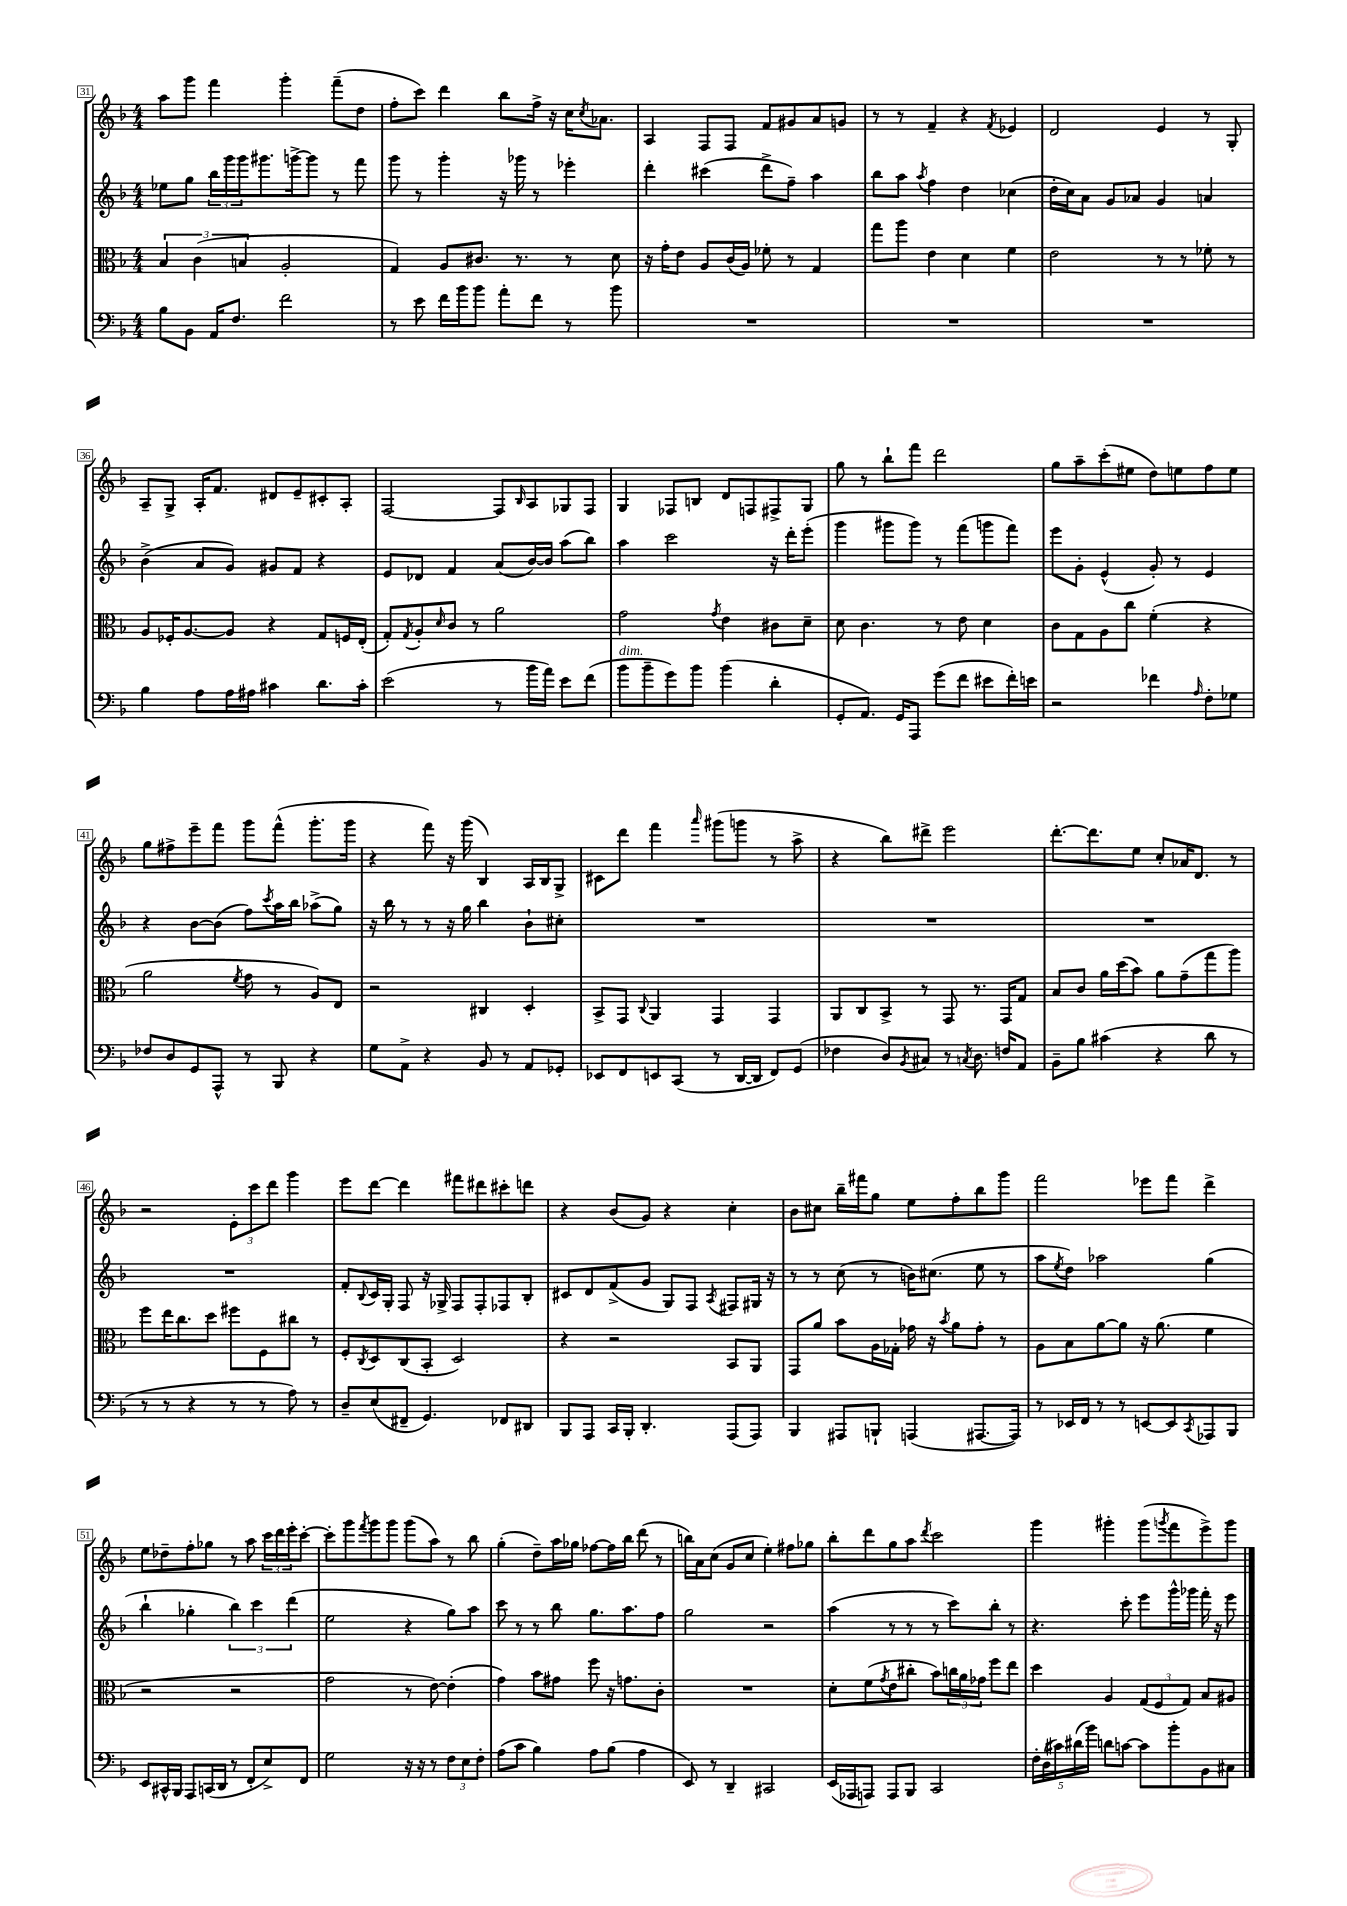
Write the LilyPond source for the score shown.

<<
\new StaffGroup <<
\new Staff = "s0" {
    \clef treble \key f \major \numericTimeSignature \time 4/4
    a''8 g'''8 f'''4 g'''4-. f'''8--( d''8 |
    f''8-. c'''8) d'''4 bes''8 f''16-> r16 c''16 \acciaccatura { c''8 } aes'8. |
    a4 f8 f8 f'8 gis'8 a'8 g'8 |
    r8 r8 f'4-- r4 \acciaccatura { f'8 } ees'4 |
    d'2 e'4 r8 g8-. |
    a8-- g8-> a16-. f'8. dis'8 e'8-- cis'8-. a8-. |
    f2~ f8 \grace { bes16 } a8 ges8 f8 |
    g4 fes8 b8 d'8 f8 fis8-> g8 |
    g''8 r8 bes''8-! f'''8 d'''2 |
    g''8 a''8-- c'''8-.( eis''8 d''8) e''8 f''8 e''8 |
    g''8 fis''8-> e'''8-- f'''8 g'''8 f'''8-^( g'''8.-. g'''16 |
    r4 f'''8) r16 g'''16( bes4) a16 bes16 g8-> |
    cis'8 d'''8 f'''4 \grace { a'''16 } gis'''8( g'''8 r8 a''8-> |
    r4 bes''8) dis'''8-> e'''2 |
    d'''8.~-. d'''8. e''8 c''8-. aes'16 d'8. r8 |
    r2 \tuplet 3/2 { e'8-. c'''8 d'''8 } g'''4 |
    e'''8 d'''8~ d'''4 fis'''8 dis'''8 cis'''8-. d'''8 |
    r4 bes'8( g'8) r4 c''4-. |
    bes'8 cis''8 bes''16-- fis'''16 g''8 e''8 f''8-. bes''8 g'''8 |
    f'''2 ees'''8 f'''8 d'''4-> |
    e''8 des''8-- f''8-. ges''8 r8 a''8 \tuplet 3/2 { c'''16 d'''16 e'''16-. } c'''8~-. |
    c'''8-. g'''8 \acciaccatura { f'''8 } g'''8 g'''8 g'''8( a''8) r8 bes''8 |
    g''4-.( d''8--) a''16 ges''16 fes''8~ fes''16 bes''16 d'''8( r8 |
    b''16) a'16 c''8( g'8 c''8 e''4-.) fis''8 ges''8 |
    bes''8-. d'''8 g''8 a''8 \acciaccatura { d'''8 } c'''2 |
    g'''4 gis'''4-. gis'''8( \acciaccatura { g'''8 } f'''8 e'''8->) g'''8 \bar "|." |
}
\new Staff = "s1" {
    \clef treble \key f \major \numericTimeSignature \time 4/4
    ees''8 g''8 \tuplet 3/2 { bes''16 g'''16 g'''16 } gis'''8. g'''16~-> g'''8 r8 f'''8 |
    g'''8 r8 g'''4-. r16 ges'''16 r8 ees'''4-. |
    d'''4-. cis'''4( d'''8-> f''8--) a''4 |
    bes''8 a''8 \acciaccatura { a''8 } f''4 d''4 ces''4( |
    d''16-. c''16) a'8 g'8 aes'8 g'4 a'4 |
    bes'4->( a'8 g'8) gis'8 f'8 r4 |
    e'8 des'8 f'4 a'8( bes'16~) bes'16 a''8( bes''8) |
    a''4 c'''2 r16 d'''16-. e'''8-.( |
    g'''4 gis'''8 gis'''8) r8 f'''8( g'''8 f'''8) |
    e'''8 g'8-. e'4-^( g'8-.) r8 e'4 |
    r4 bes'8~ bes'8( f''8) \acciaccatura { c'''8 } a''16 bes''16 aes''8->( g''8) |
    r16 bes''16 r8 r8 r16 g''16 bes''4 bes'8-! cis''8-. |
    R1 |
    R1 |
    R1 |
    R1 |
    f'8-. \appoggiatura { bes8 } c'16 g16-. f8 r16 ges16-> f8 f8-. fes8 bes8-. |
    cis'8 d'8 f'8->( g'8 g8) f8 \acciaccatura { a8 } fis8 gis16 r16 |
    r8 r8 c''8( r8 b'16) cis''8.( e''8 r8 |
    a''8 \acciaccatura { e''8 } d''8) aes''2 g''4( |
    bes''4-! ges''4-. \tuplet 3/2 { bes''4) c'''4 d'''4( } |
    e''2 r4 g''8) a''8 |
    c'''8 r8 r8 bes''8 g''8. a''8. f''8 |
    g''2 r2 |
    a''4( r8 r8 r8 c'''8) bes''8-. r8 |
    r4. c'''8-. e'''8 g'''16-^ ges'''16 f'''16-. r16 e'''8 \bar "|." |
}
\new Staff = "s2" {
    \clef alto \key f \major \numericTimeSignature \time 4/4
    \tuplet 3/2 { bes4 c'4( b4 } a2-. |
    g4) a8 cis'8. r8. r8 d'8 |
    r16 g'16-. e'8 a8 c'16( a16) fes'8-. r8 g4 |
    g''8 a''8 e'4 d'4 f'4 |
    e'2 r8 r8 fes'8-. r8 |
    a8 fes16-. a8.~ a8 r4 g8 f16 e16-.( |
    g8-.) \acciaccatura { g8 } a8-. \grace { d'16 } c'8 r8 a'2 |
    g'2 \acciaccatura { g'8 } e'4 cis'8 d'8-- |
    d'8 c'4. r8 e'8 d'4 |
    c'8 g8 a8 c''8 f'4-.( r4 |
    a'2 \acciaccatura { f'8 } g'8 r8 a8) e8 |
    r2 cis4 d4-. |
    bes,8-> g,8 \appoggiatura { c8 } a,4 g,4 g,4 |
    a,8 c8 bes,8-> r8 g,8 r8. g,16 g8 |
    bes8 c'8 a'16 d''16( bes'8) a'8 g'8--( g''8 a''8) |
    f''8 e''16 c''8. d''8 fis''8 f8 cis''8 r8 |
    f8-. \acciaccatura { c8 } d8 c8( bes,8-. d2) |
    r4 r2 bes,8 a,8 |
    g,8 a'8 bes'8 a16 ges16-. ges'16 r16 \acciaccatura { bes'8 } a'8 ges'8-. r8 |
    a8 bes8 a'8~ a'8 r16 a'8.( f'4 |
    r2 r2 |
    g'2 r8 e'8~) e'4-.( |
    g'4) bes'8 gis'8 f''8 r16 g'8. c'8-. |
    R1 |
    d'8-. f'8( \acciaccatura { g'8 } e'8 cis''8-. bes'8) \tuplet 3/2 { c''16 a'16 ges'16 } f''8 e''8 |
    d''4 a4 \tuplet 3/2 { g8( f8 g8) } bes8 ais8 \bar "|." |
}
\new Staff = "s3" {
    \clef bass \key f \major \numericTimeSignature \time 4/4
    bes8 bes,8 a,16 f8. f'2 |
    r8 e'8 f'16 bes'16 bes'8 a'8-. f'8 r8 bes'8 |
    R1 |
    R1 |
    R1 |
    bes4 a8 a16 ais16 cis'4 d'8. cis'16-. |
    e'2( r8 bes'16 a'16) e'8 f'8( |
    bes'8^\markup { \italic "dim." } bes'8-- g'8) bes'8 bes'4( d'4-. |
    g,8-. a,8.) g,16 a,,8 g'8( f'8 eis'8 f'16-.) e'16 |
    r2 fes'4 \grace { a16 } f8-. ges8 |
    fes8 d8 g,8 a,,8-^ r8 bes,,8 r4 |
    g8 a,8-> r4 bes,8 r8 a,8 ges,8-. |
    ees,8 f,8 e,8 c,8( r8 d,16~ d,16 f,8) g,8( |
    fes4 d8) \acciaccatura { bes,8 } cis8 r8 \acciaccatura { c8 } d8. f16 a,8 |
    bes,8-- bes8 cis'4( r4 d'8 r8 |
    r8 r8 r4 r8 r8 a8) r8 |
    d8-- e8( fis,8-- g,4.) fes,8 dis,8 |
    bes,,8 a,,8 c,16 bes,,16-. d,4.-. a,,8( a,,8) |
    bes,,4 ais,,8 b,,8-! a,,4( ais,,8.~ ais,,16) |
    r8 ees,16 f,16 r8 r8 e,8~ e,8 \acciaccatura { c,8 } aes,,8 bes,,8 |
    e,8 cis,16-^ bes,,16 a,,8 c,16( d,16 r8 f,8-. e8->) f,8 |
    g2 r16 r16 r8 \tuplet 3/2 { f8 e8 f8-. } |
    a8( c'8 bes4) a8 bes8( a4 |
    e,8) r8 d,4-- cis,2 |
    e,16( aes,,16 a,,8) a,,8 bes,,8 c,2 |
    \tuplet 5/4 { f16-. d16( cis'16) dis'16( bes'16) } d'8 c'8~ c'8 bes'8-. bes,8 cis8 \bar "|." |
}
>>
>>
\layout { \context { \Score currentBarNumber = #31 \override BarNumber.stencil = #(make-stencil-boxer 0.1 0.3 ly:text-interface::print) } }
